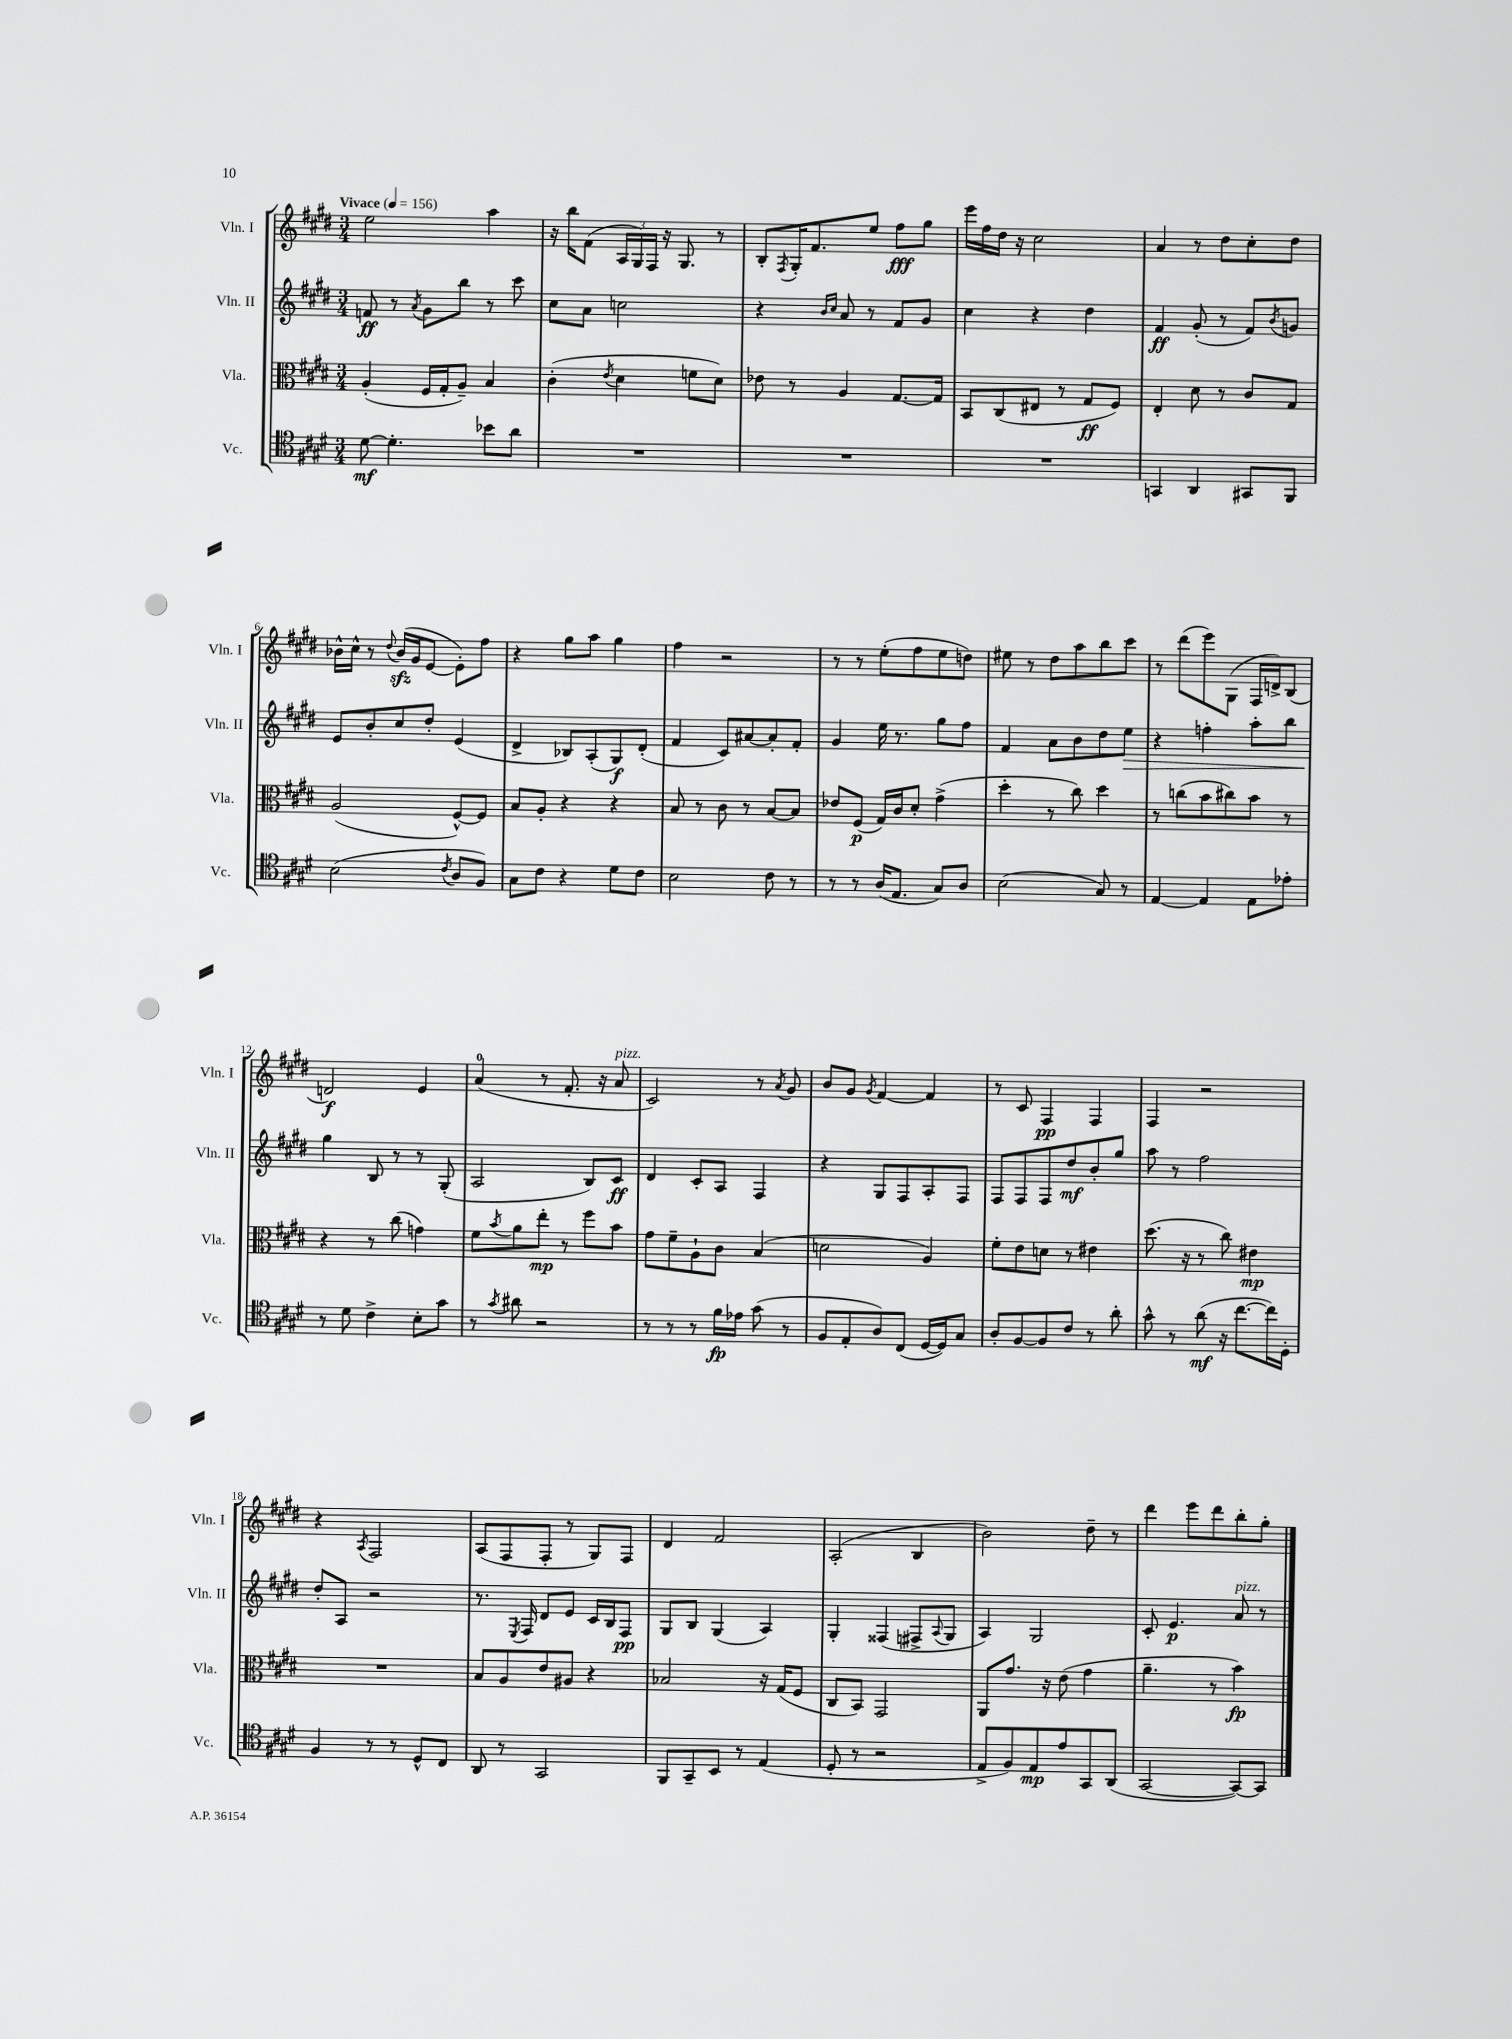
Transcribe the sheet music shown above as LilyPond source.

<<
\new StaffGroup <<
\new Staff = "s0" \with { instrumentName = "Vln. I" shortInstrumentName = "Vln. I" } {
    \clef treble \key e \major \numericTimeSignature \time 3/4 \tempo "Vivace" 4 = 156
    e''2 a''4 |
    r16 b''16 fis'8( \tuplet 3/2 { a16 gis16) fis16 } r16 gis8. r8 |
    b8-. \acciaccatura { fis8 } gis16-. fis'8. e''8 fis''8\fff gis''8 |
    e'''16 fis''16 dis''16 r16 cis''2 |
    a'4 r8 dis''8 cis''8-. dis''8 |
    bes'16-^ cis''16-^ r8 \appoggiatura { dis''8 } bes'16\sfz( gis'16 e'8~ e'8-.) fis''8 |
    r4 gis''8 a''8 gis''4 |
    fis''4 r2 |
    r8 r8 e''8-.( fis''8 e''8 d''8) |
    eis''8 r8 dis''8 a''8 b''8 cis'''8 |
    r8 dis'''8( e'''8) gis8( fis16 d'16->) b8( |
    d'2\f) e'4 |
    a'4-0( r8 fis'8.-. r16 a'8^\markup { \italic "pizz." } |
    cis'2) r8 \acciaccatura { a'8 } gis'8 |
    b'8 gis'8 \acciaccatura { gis'8 } fis'4~ fis'4 |
    r8 cis'8 fis4\pp fis4 |
    fis4 r2 |
    r4 \acciaccatura { a8 } fis2 |
    a8( fis8 fis8-. r8 gis8) fis8 |
    dis'4 fis'2 |
    a2-.( b4 |
    b'2) dis''8-- r8 |
    dis'''4 e'''8 dis'''8 b''8-. gis''8-. \bar "|." |
}
\new Staff = "s1" \with { instrumentName = "Vln. II" shortInstrumentName = "Vln. II" } {
    \clef treble \key e \major \numericTimeSignature \time 3/4
    f'8\ff r8 \acciaccatura { a'8 } gis'8 b''8 r8 cis'''8 |
    cis''8 a'8 c''2 |
    r4 \grace { b'16 cis''16 } a'8 r8 fis'8 gis'8 |
    cis''4 r4 dis''4 |
    fis'4\ff gis'8-.( r8 fis'8) \acciaccatura { b'8 } g'8 |
    e'8 b'8-. cis''8 dis''8-. e'4( |
    dis'4-> bes8) a8-.( gis8\f) dis'8-.( |
    fis'4 cis'8) ais'8~ ais'8-. fis'8-. |
    gis'4 e''16 r8. gis''8 fis''8 |
    fis'4 a'8 b'8 dis''8 e''8\> |
    r4 f''4-. a''8-. b''8 |
    gis''4\! b8 r8 r8 gis8-.( |
    a2 b8) cis'8\ff |
    dis'4 cis'8-. a8 fis4 |
    r4 gis8 fis8 a8-. fis8 |
    fis8 fis8 fis8 dis''8\mf b'8-. gis''8 |
    a''8 r8 fis''2 |
    dis''8-. a8 r2 |
    r8. \acciaccatura { e8 } fis16 dis'8 e'8 cis'16 b16 fis8\pp |
    gis8 b8 gis4( a4) |
    gis4-. fisis4( fis8-> \appoggiatura { a8 } gis8 |
    a4) gis2 |
    cis'8-. e'4.\p a'8^\markup { \italic "pizz." } r8 \bar "|." |
}
\new Staff = "s2" \with { instrumentName = "Vla." shortInstrumentName = "Vla." } {
    \clef alto \key e \major \numericTimeSignature \time 3/4
    a4-.( fis16 gis16-. a8--) b4 |
    cis'4-.( \acciaccatura { e'8 } dis'4 f'8 dis'8) |
    ees'8 r8 a4 gis8.~ gis16 |
    b,8 cis8( eis8 r8 gis8\ff fis8) |
    e4-. dis'8 r8 cis'8 gis8 |
    a2( fis8~-^) fis8 |
    b8 a8-. r4 r4 |
    b8 r8 cis'8 r8 b8~ b8 |
    ees'8 fis8\p( gis16) cis'16 dis'8-. gis'4->( |
    dis''4-. r8 cis''8) dis''4 |
    r8 c''8( b'8 cis''8) b'8 r8 |
    r4 r8 cis''8( g'4) |
    fis'8 \acciaccatura { b'8 } a'8 e''8-.\mp r8 fis''8 b'8 |
    gis'8 fis'8-- a8-! cis'8 b4( |
    d'2 a4) |
    fis'8-. e'8 d'8 r8 eis'4 |
    dis''8.( r16 r8 cis''8) eis'4\mp |
    R2. |
    b8 a8 e'8 ais8 r4 |
    bes2 r16 gis16( fis8 |
    cis8 b,8) gis,2 |
    a,8 gis'8. r16 e'8( gis'4 |
    a'4.-- r8 b'4\fp) \bar "|." |
}
\new Staff = "s3" \with { instrumentName = "Vc." shortInstrumentName = "Vc." } {
    \clef tenor \key e \major \numericTimeSignature \time 3/4
    dis'8~\mf dis'4.-. bes'8 a'8 |
    R2. |
    R2. |
    R2. |
    g,4 a,4 gis,8 fis,8 |
    b2( \acciaccatura { cis'8 } a8 fis8) |
    gis8 cis'8 r4 dis'8 cis'8 |
    b2 cis'8 r8 |
    r8 r8 a16( e8. gis8) a8 |
    b2( gis8) r8 |
    e4~ e4 e8 ees'8-. |
    r8 dis'8 cis'4-> b8-. gis'8 |
    r8 \acciaccatura { gis'8 } ais'8 r2 |
    r8 r8 r8 fis'16\fp ees'16 gis'8( r8 |
    fis8 e8-. a8) cis8( dis16~ dis16) gis8 |
    a8-. fis8~ fis8 cis'8 r8 a'8-. |
    gis'8-^ r8 a'8\mf( r16 cis''8.~ cis''16) dis16-. |
    fis4 r8 r8 dis8-^ cis8 |
    a,8 r8 gis,2 |
    fis,8 gis,8-- b,8 r8 e4( |
    dis8-. r8 r2 |
    e8-> fis8) e8\mp e'8 gis,8 a,8( |
    gis,2~ gis,8~) gis,8 \bar "|." |
}
>>
>>
